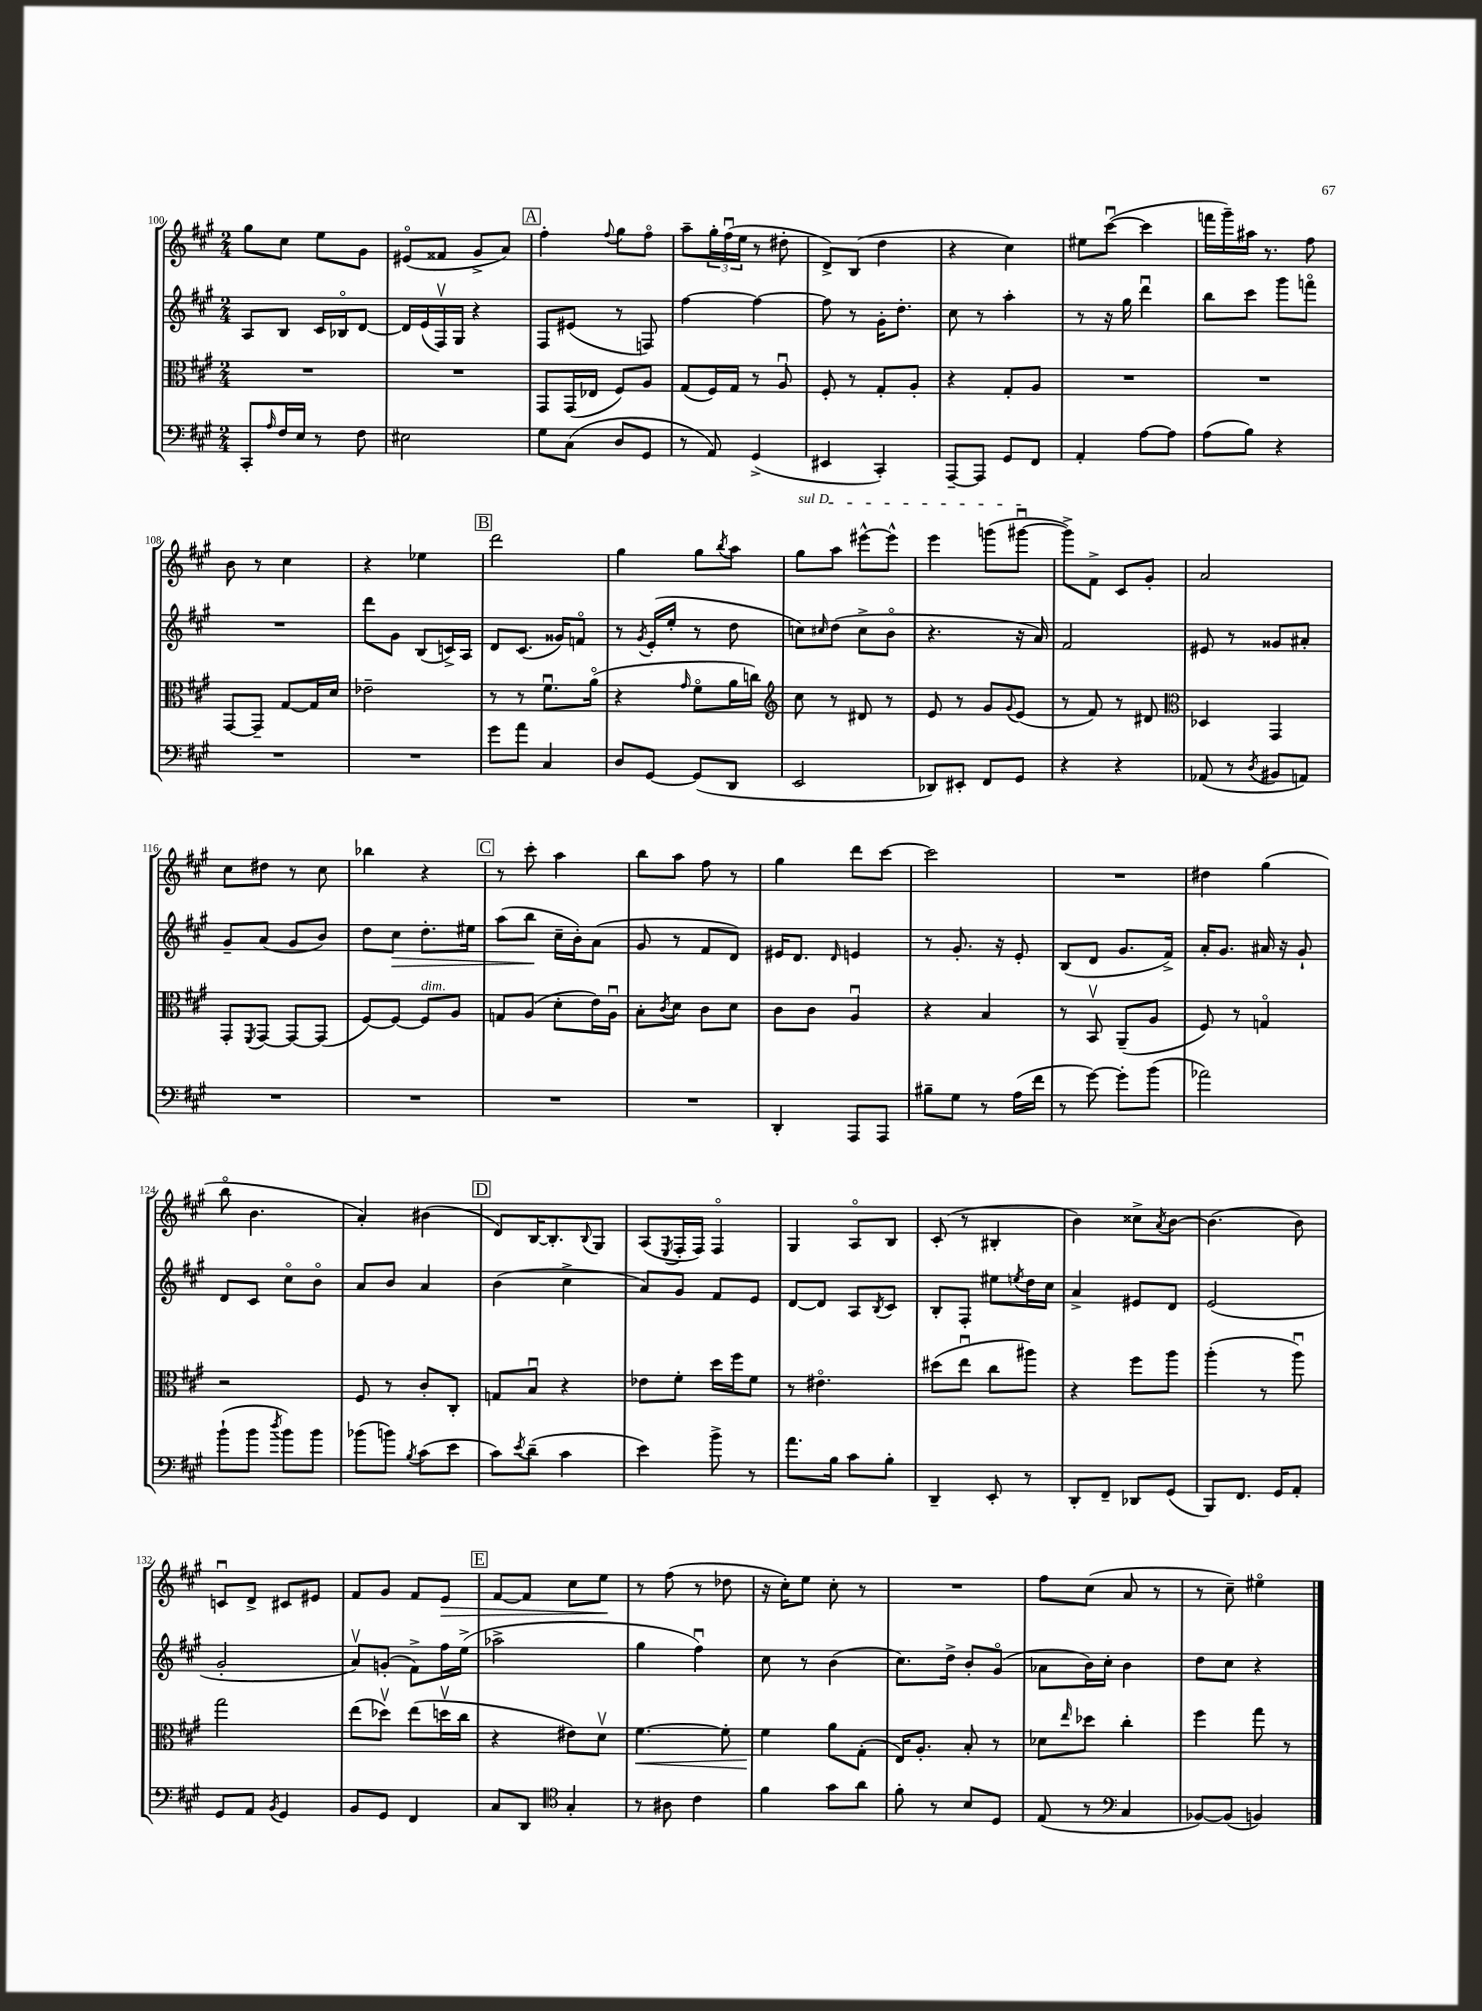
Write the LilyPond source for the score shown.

<<
\new StaffGroup <<
\new Staff = "s0" {
    \clef treble \key a \major \numericTimeSignature \time 2/4
    gis''8 cis''8 e''8 gis'8 |
    eis'8\flageolet( fisis'8 gis'8-> a'8) |
    \mark \markup { \box "A" } fis''4-. \appoggiatura { fis''8 } gis''8 fis''8\flageolet |
    a''8-- \tuplet 3/2 { gis''16-. fis''16\downbow( e''16 } r8 dis''8-. |
    d'8->) b8( d''4 |
    r4 cis''4) |
    eis''8 cis'''8~\downbow( cis'''4 |
    f'''16 gis'''16--) ais''16 r8. fis''8 |
    b'8 r8 cis''4 |
    r4 ees''4 |
    \mark \markup { \box "B" } d'''2 |
    gis''4 gis''8 \acciaccatura { b''8 } a''8 |
    \once \override TextSpanner.bound-details.left.text = \markup { \italic "sul D" } gis''8\startTextSpan a''8 eis'''8~-^ eis'''8-^ |
    e'''4 g'''8( gis'''8~\downbow\stopTextSpan |
    gis'''8->) fis'8-> cis'8 gis'8-. |
    a'2 |
    cis''8 dis''8 r8 cis''8 |
    bes''4 r4 |
    \mark \markup { \box "C" } r8 cis'''8-. a''4 |
    b''8 a''8 fis''8 r8 |
    gis''4 d'''8 cis'''8~ |
    cis'''2 |
    R2 |
    dis''4 gis''4( |
    b''8\flageolet b'4. |
    a'4-.) bis'4( |
    \mark \markup { \box "D" } d'8) b16~ b8.-. \appoggiatura { b8 } gis8 |
    a8( \acciaccatura { e8 } fis16-. fis16) fis4\flageolet |
    gis4 a8\flageolet b8 |
    cis'8-.( r8 bis4-. |
    b'4) cisis''8-> \acciaccatura { a'8 } b'8~ |
    b'4.( b'8) |
    c'8\downbow d'8-> cis'8 eis'8 |
    fis'8 gis'8 fis'8 e'8\> |
    \mark \markup { \box "E" } fis'8~ fis'8 cis''8 e''8\! |
    r8 fis''8( r8 des''8 |
    r16 cis''16-.) e''8 cis''8-. r8 |
    R2 |
    fis''8 cis''8( a'8 r8 |
    r8 cis''8--) eis''4\flageolet \bar "|." |
}
\new Staff = "s1" {
    \clef treble \key a \major \numericTimeSignature \time 2/4
    a8 b8 cis'16 bes16\flageolet d'8~ |
    d'16 e'16( fis16\upbow) gis16 r4 |
    \mark \markup { \box "A" } fis8 eis'8( r8 f8) |
    fis''4~ fis''4~ |
    fis''8 r8 gis'16-. d''8.-. |
    cis''8 r8 a''4-. |
    r8 r16 gis''16 d'''4\downbow |
    b''8 cis'''8 gis'''8 f'''8\flageolet |
    R2 |
    d'''8 gis'8 b8( c'16->) a16 |
    \mark \markup { \box "B" } d'8 cis'8.( gisis'16) f'8\flageolet |
    r8 \acciaccatura { gis'8 } e'16-.( e''16-. r8 d''8 |
    c''8) \grace { cis''16 } d''8( cis''8-> b'8\flageolet |
    r4. r16 a'16) |
    fis'2 |
    eis'8 r8 gisis'8 ais'8-. |
    gis'8-- a'8( gis'8 b'8) |
    d''8 cis''8\> d''8.-. eis''16 |
    \mark \markup { \box "C" } a''8( b''8\! cis''16-- b'16-.) a'8( |
    gis'8 r8 fis'8 d'8) |
    eis'16 d'8. \grace { d'16 } e'4 |
    r8 gis'8.-. r16 e'8-. |
    b8( d'8 gis'8. fis'16->) |
    a'16-. gis'8. ais'16 r16 gis'8-! |
    d'8 cis'8 cis''8\flageolet b'8\flageolet |
    a'8 b'8 a'4 |
    \mark \markup { \box "D" } b'4( cis''4-> |
    a'8) gis'8 fis'8 e'8 |
    d'8~ d'8 a8 \acciaccatura { b8 } cis'8 |
    b8-. fis8-. eis''8 \acciaccatura { e''8 } d''16 cis''16 |
    a'4-> eis'8 d'8 |
    e'2( |
    gis'2-. |
    a'8\upbow) g'8-.( fis'8->) fis''16 e''16->( |
    \mark \markup { \box "E" } aes''2-> |
    gis''4 fis''4\downbow) |
    cis''8 r8 b'4( |
    cis''8.) d''16-> b'8-. gis'8\flageolet( |
    aes'8 b'16) cis''16-. b'4 |
    d''8 cis''8 r4 \bar "|." |
}
\new Staff = "s2" {
    \clef alto \key a \major \numericTimeSignature \time 2/4
    R2 |
    R2 |
    \mark \markup { \box "A" } gis,8 gis,16( ees16 fis8) a8 |
    gis8( fis16) gis16 r8 a8\downbow |
    fis8-. r8 gis8-. a8-. |
    r4 gis8-. a8 |
    R2 |
    R2 |
    gis,8~ gis,8-- gis8~ gis16 d'16 |
    ees'2-- |
    \mark \markup { \box "B" } r8 r8 fis'8.\downbow a'16\flageolet( |
    r4 \grace { gis'16 } fis'8\flageolet a'16 c''16) |
    \clef treble cis''8 r8 dis'8 r8 |
    e'8 r8 gis'8 \appoggiatura { gis'8 } e'8( |
    r8 fis'8) r8 dis'8 |
    \clef alto des4 gis,4 |
    gis,8-. \acciaccatura { fis,8 } gis,8~ gis,8~ gis,8( |
    fis8~) fis8~ fis8^\markup { \italic "dim." } a8 |
    \mark \markup { \box "C" } g8 a8( d'8-. e'16) a16\downbow |
    b8-. \acciaccatura { cis'8 } d'8 cis'8 d'8 |
    cis'8 cis'8 a4\downbow |
    r4 b4 |
    r8 b,8\upbow a,8--( a8 |
    fis8) r8 g4\flageolet |
    r2 |
    fis8 r8 cis'8-. cis8-. |
    \mark \markup { \box "D" } g8 b8\downbow r4 |
    ees'8 fis'8-. d''16 fis''16 fis'8 |
    r8 eis'4.\flageolet |
    dis''8( e''8\downbow cis''8 ais''8) |
    r4 fis''8 a''8 |
    a''4-.( r8 a''8\downbow) |
    gis''2 |
    e''8( des''8\upbow) e''8( d''16\upbow cis''16 |
    \mark \markup { \box "E" } r4 eis'8) d'8\upbow |
    fis'4.~\< fis'8-. |
    fis'4\! a'8 gis8-.( |
    e16) a8.-. b8-. r8 |
    des'8 \grace { e''16 } des''8 cis''4-. |
    fis''4 gis''8 r8 \bar "|." |
}
\new Staff = "s3" {
    \clef bass \key a \major \numericTimeSignature \time 2/4
    cis,8-. \grace { a16 } fis16 e16 r8 fis8 |
    eis2 |
    \mark \markup { \box "A" } gis8 cis8( d8 gis,8 |
    r8 a,8) gis,4->( |
    eis,4 cis,4-.) |
    a,,8~-- a,,8 gis,8 fis,8 |
    a,4-. a8~ a8 |
    a8( b8) r4 |
    R2 |
    R2 |
    \mark \markup { \box "B" } gis'8 a'8 cis4 |
    d8 gis,8~ gis,8( d,8 |
    e,2 |
    des,8) eis,8-. fis,8 gis,8 |
    r4 r4 |
    aes,8( r8 \acciaccatura { d8 } bis,8 a,8) |
    R2 |
    R2 |
    \mark \markup { \box "C" } R2 |
    R2 |
    d,4-. a,,8 a,,8 |
    bis8-- gis8 r8 a16( fis'16 |
    r8 gis'8~) gis'8-. b'8( |
    aes'2) |
    b'8-!( b'8 \acciaccatura { d''8 } b'8) b'8 |
    bes'8( b'8) \acciaccatura { b8 } cis'8( e'8 |
    \mark \markup { \box "D" } cis'8) \acciaccatura { e'8 } d'8--( cis'4 |
    e'4) b'8-> r8 |
    a'8. b16 cis'8 b8-. |
    d,4-- e,8-. r8 |
    d,8-. fis,8-- des,8 gis,8( |
    b,,8) fis,8. gis,16 a,8-. |
    gis,8 a,8 \acciaccatura { b,8 } gis,4 |
    b,8 gis,8 fis,4 |
    \mark \markup { \box "E" } cis8 d,8 \clef tenor gis4-. |
    r8 ais8 cis'4 |
    fis'4 gis'8 a'8 |
    fis'8-. r8 b8 d8 |
    e8( r8 \clef bass cis4 |
    bes,8~) bes,8( b,4) \bar "|." |
}
>>
>>
\layout { \context { \Score currentBarNumber = #100 } }
